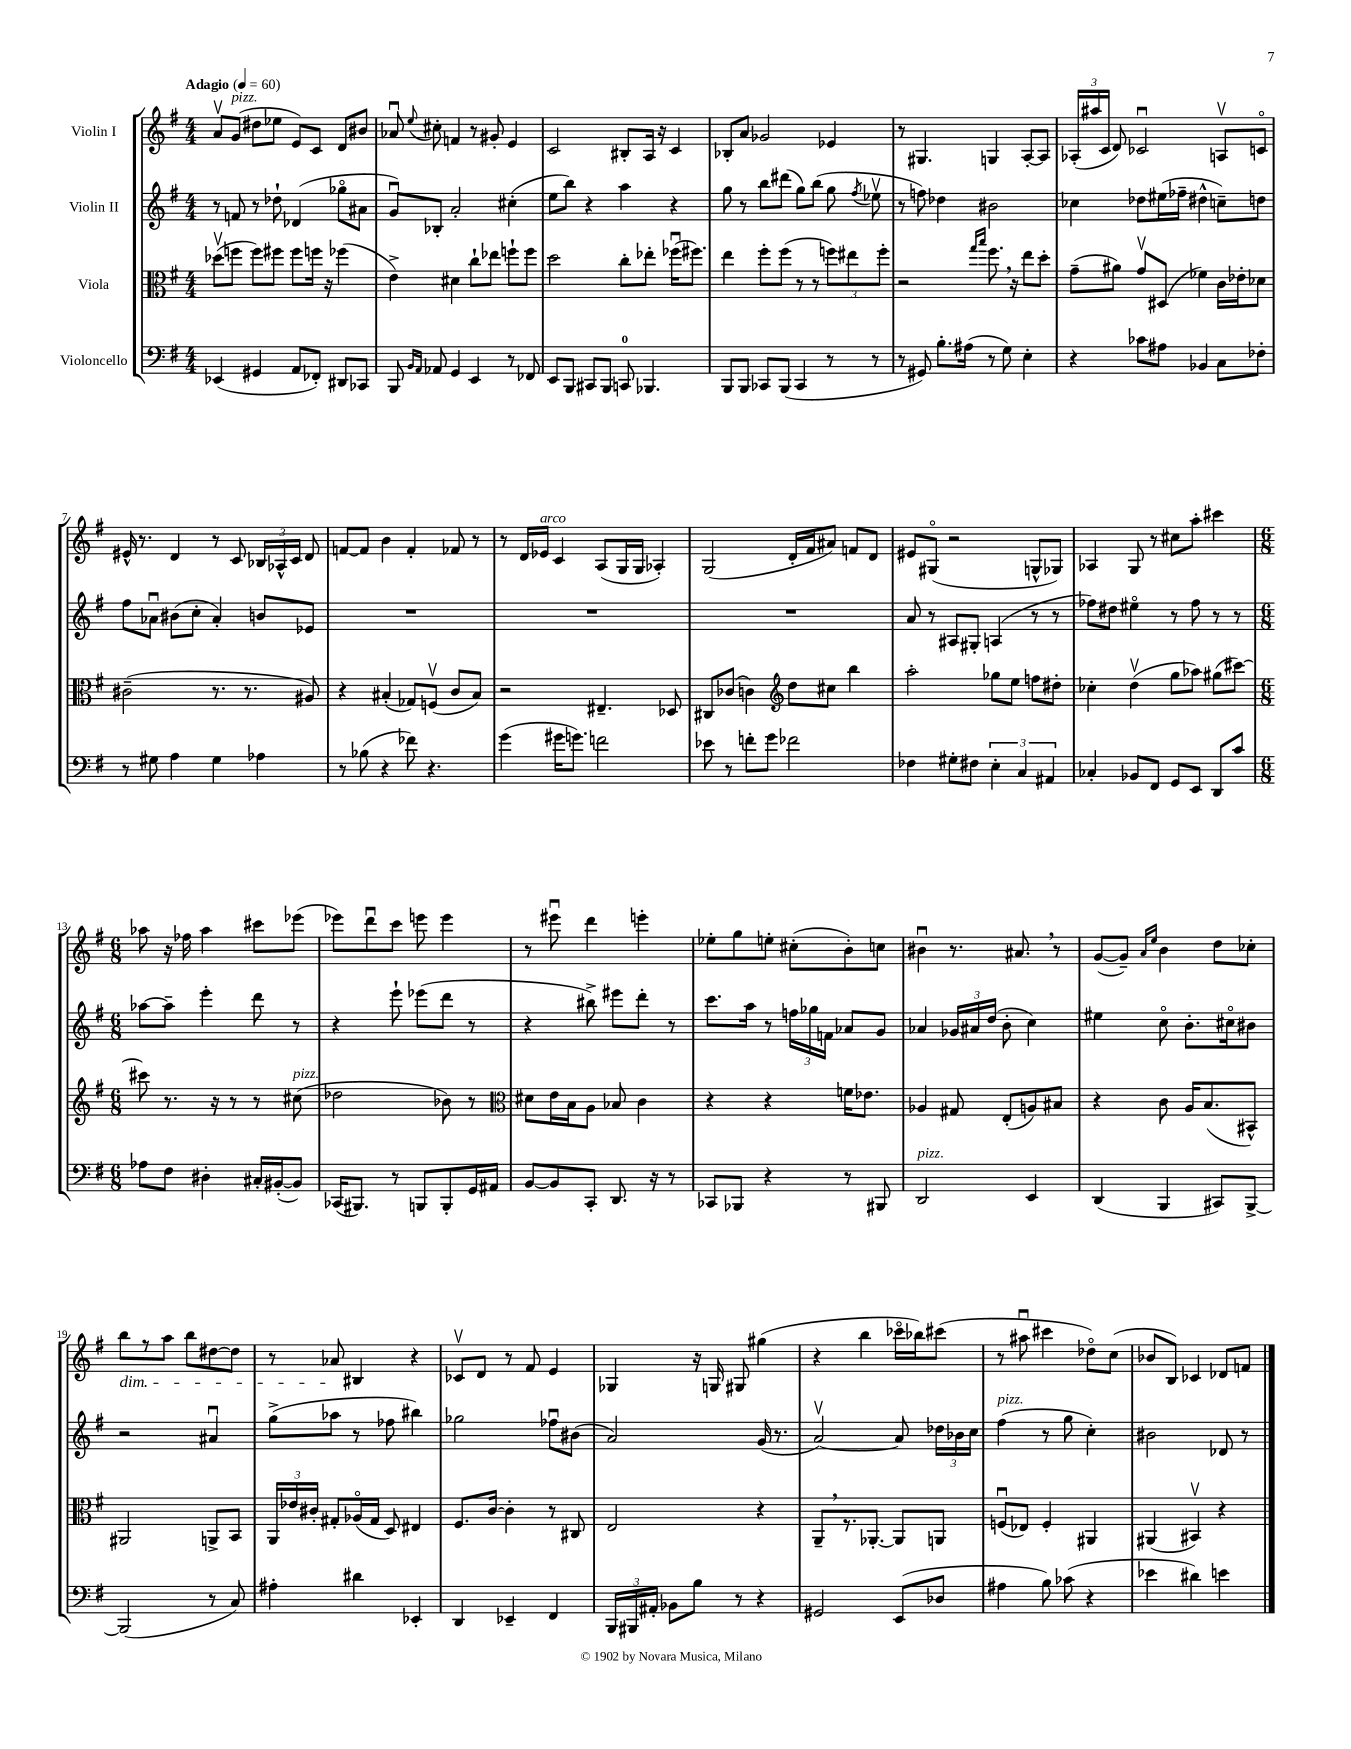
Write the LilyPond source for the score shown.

<<
\new StaffGroup <<
\new Staff = "s0" \with { instrumentName = "Violin I" } {
    \clef treble \key g \major \numericTimeSignature \time 4/4 \tempo "Adagio" 4 = 60
    \autoBeamOff a'8[\upbow g'8]^\markup { \italic "pizz." }( dis''8[ ees''8] e'8[) c'8] d'8[ bis'8] |
    aes'8\downbow \appoggiatura { e''8 } cis''8-. f'4 r8 gis'8-. e'4 |
    c'2 bis8[-. a16] r16 c'4 |
    bes8[-. a'8] ges'2 ees'4 |
    r8 gis4. g4 a8[~-. a8] |
    \tuplet 3/2 { aes16[-.( ais''16 c'16] } d'8) ces'2\downbow a8[\upbow c'8]\flageolet |
    eis'16-^ r8. d'4 r8 c'8 \tuplet 3/2 { bes16[ aes16-^ c'16] } d'8 |
    f'8[~ f'8] b'4 f'4-. fes'8 r8 |
    r8 d'16[ ees'16]^\markup { \italic "arco" } c'4 a8[( g16 g16] aes4-.) |
    g2( d'16[-. fis'16 ais'8]) f'8[ d'8] |
    eis'8[ gis8]\flageolet( r2 g8[-^ ges8]) |
    aes4 g8 r8 cis''8[ a''8]-. cis'''4 |
    \numericTimeSignature \time 6/8 aes''8 r16 fes''16 aes''4 cis'''8[ ees'''8]( |
    ees'''8[) d'''8\downbow c'''8] e'''8 e'''4 |
    r8 eis'''8\downbow d'''4 e'''4-. |
    ees''8[-. g''8 e''8]-. cis''8[-.( b'8-.) c''8] |
    bis'4\downbow r8. ais'8. \breathe r8 |
    g'8[~( g'8]--) \grace { a'16[ e''16] } b'4 d''8[ ces''8]-. |
    b''8[\dim r8 a''8] b''8[ dis''8~ dis''8] |
    r8 aes'8\! bis4 r4 |
    ces'8[\upbow d'8] r8 fis'8 e'4 |
    ges4 r16 g16 gis8 gis''4( |
    r4 b''4 ces'''16[\flageolet bes''16) cis'''8]( |
    r8 ais''8\downbow cis'''4 des''8[\flageolet) c''8]( |
    bes'8[ b8]) ces'4 des'8[ f'8] \bar "|." |
}
\new Staff = "s1" \with { instrumentName = "Violin II" } {
    \clef treble \key g \major \numericTimeSignature \time 4/4
    \autoBeamOff r8 f'8 r8 des''8-! des'4( ges''8[\flageolet ais'8] |
    g'8[\downbow) bes8]-. a'2-. cis''4-.( |
    e''8[ b''8]) r4 a''4 r4 |
    g''8 r8 b''8[ dis'''8]( g''8[) b''8]( g''8 \acciaccatura { fis''8 } ees''8\upbow |
    r8 f''8) des''4 bis'2 |
    ces''4 des''8[ eis''16( fes''16]-- dis''4-^ c''8[--) d''8] |
    fis''8[ aes'8]\downbow bis'8[( c''8]-. aes'4-.) b'8[ ees'8] |
    R1 |
    R1 |
    R1 |
    a'8 r8 ais8[ gis8]-. a4( r8 r8 |
    fes''8[) dis''8] eis''4\flageolet r8 fes''8 r8 r8 |
    \numericTimeSignature \time 6/8 aes''8[~ aes''8]-- e'''4-. d'''8 r8 |
    r4 e'''8-! ees'''8[( d'''8] r8 |
    r4 bis''8->) eis'''8[ d'''8]-. r8 |
    c'''8.[ a''16] r8 \tuplet 3/2 { f''16[ ges''16 f'16] } aes'8[ g'8] |
    aes'4 \tuplet 3/2 { ges'16[ ais'16 d''16]( } b'8-. c''4) |
    eis''4 c''8\flageolet b'8.[-. cis''16\flageolet bis'8] |
    r2 ais'4\downbow |
    g''8[->( aes''8] r8 fes''8 bis''4) |
    ges''2 fes''8[\downbow bis'8]( |
    a'2) g'16( r8. |
    a'2~\upbow) a'8 \tuplet 3/2 { des''16[ bes'16 c''16] } |
    fis''4^\markup { \italic "pizz." }( r8 g''8 c''4-.) |
    bis'2 des'8 r8 \bar "|." |
}
\new Staff = "s2" \with { instrumentName = "Viola" } {
    \clef alto \key g \major \numericTimeSignature \time 4/4
    \autoBeamOff des''8[\upbow( f''8] f''8[) fis''8] fis''8[ f''16] r16 fes''4( |
    e'4->) dis'4 c''8[-! ees''8] f''8[-! f''8] |
    d''2 c''8[-. ees''8]-. fes''16[\downbow( fis''8.]) |
    e''4 fis''8[-. fis''8]( r8 r8 \tuplet 3/2 { f''8[) eis''8 f''8]-. } |
    r2 \grace { g''16[ b''16] } fis''8. \breathe r16 e''8[ d''8]-. |
    g'8[--( ais'8]) g'8[\upbow dis8]( fes'4) c'16[ ees'16-. des'8] |
    cis'2--( r8. r8. ais8) |
    r4 bis4-.( ges8[) f8]\upbow( c'8[ bis8]) |
    r2 eis4.-- des8 |
    cis8[ ces'8]( c'4) \clef treble d''8[ cis''8] b''4 |
    a''2-. ges''8[ e''8] f''8[ dis''8]-. |
    ces''4-. d''4\upbow( g''8[ aes''8]) gis''8[( cis'''8]~) |
    \numericTimeSignature \time 6/8 cis'''8 r8. r16 r8 r8 cis''8^\markup { \italic "pizz." }( |
    des''2 bes'8) r8 |
    \clef alto dis'8[ e'16 b16 a8] bes8 c'4 |
    r4 r4 f'16[ ees'8.] |
    aes4 gis8 e8[-.( a8) bis8] |
    r4 c'8 a16[ b8.( bis,8]-^) |
    ais,2 a,8[-> b,8] |
    \tuplet 3/2 { a,16[ ees'16 cis'16]-. } gis8[-. aes16\flageolet( gis16] d8) eis4 |
    fis8.[ c'16]~ c'4-. r8 cis8 |
    e2 r4 |
    a,8[-- \breathe r8. aes,8.]~-. aes,8[ a,8] |
    f8[\downbow( ees8]) f4-. ais,4 |
    ais,4( bis,4\upbow) r4 \bar "|." |
}
\new Staff = "s3" \with { instrumentName = "Violoncello" } {
    \clef bass \key g \major \numericTimeSignature \time 4/4
    \autoBeamOff ees,4( gis,4 a,8[ fes,8]-.) dis,8[ ces,8] |
    b,,8 \grace { b,16[ a,16] } aes,8 g,4 e,4 r8 fes,8 |
    e,8[ b,,8] cis,8[ b,,8] c,8-0 bes,,4. |
    b,,8[ b,,8] ces,8[ b,,8]( ces,4 r8 r8 |
    r8 gis,8) b8.[-. ais16]( r8 g8) e4-. |
    r4 ces'8[ ais8] bes,4 c8[ fes8]-. |
    r8 gis8 a4 gis4 aes4 |
    r8 bes8( r4 fes'8) r4. |
    g'4( gis'16[ g'8.]) f'2 |
    ees'8 r8 f'8[-. g'8] fes'2 |
    fes4 gis8[-. fis8] \tuplet 3/2 { e4-. c4 ais,4 } |
    ces4-. bes,8[ fis,8] g,8[ e,8] d,8[ c'8] |
    \numericTimeSignature \time 6/8 aes8[ fis8] dis4-. cis16[-. bis,16~-.( bis,8]) |
    ces,16[( bis,,8.]) r8 b,,8[ b,,8-. g,16 ais,16] |
    b,8[~ b,8 c,8]-. d,8. r16 r8 |
    ces,8[ bes,,8] r4 r8 bis,,8 |
    d,2^\markup { \italic "pizz." } e,4 |
    d,4( b,,4 cis,8[) b,,8]~-> |
    b,,2( r8 c8) |
    ais4-. dis'4 ees,4-. |
    d,4 ees,4-- fis,4 |
    \tuplet 3/2 { b,,16[ bis,,16 ais,16]-. } bes,8[ b8] r8 r4 |
    gis,2 e,8[( des8] |
    ais4 b8) ces'8( r4 |
    ees'4 dis'4) e'4 \bar "|." |
}
>>
>>
